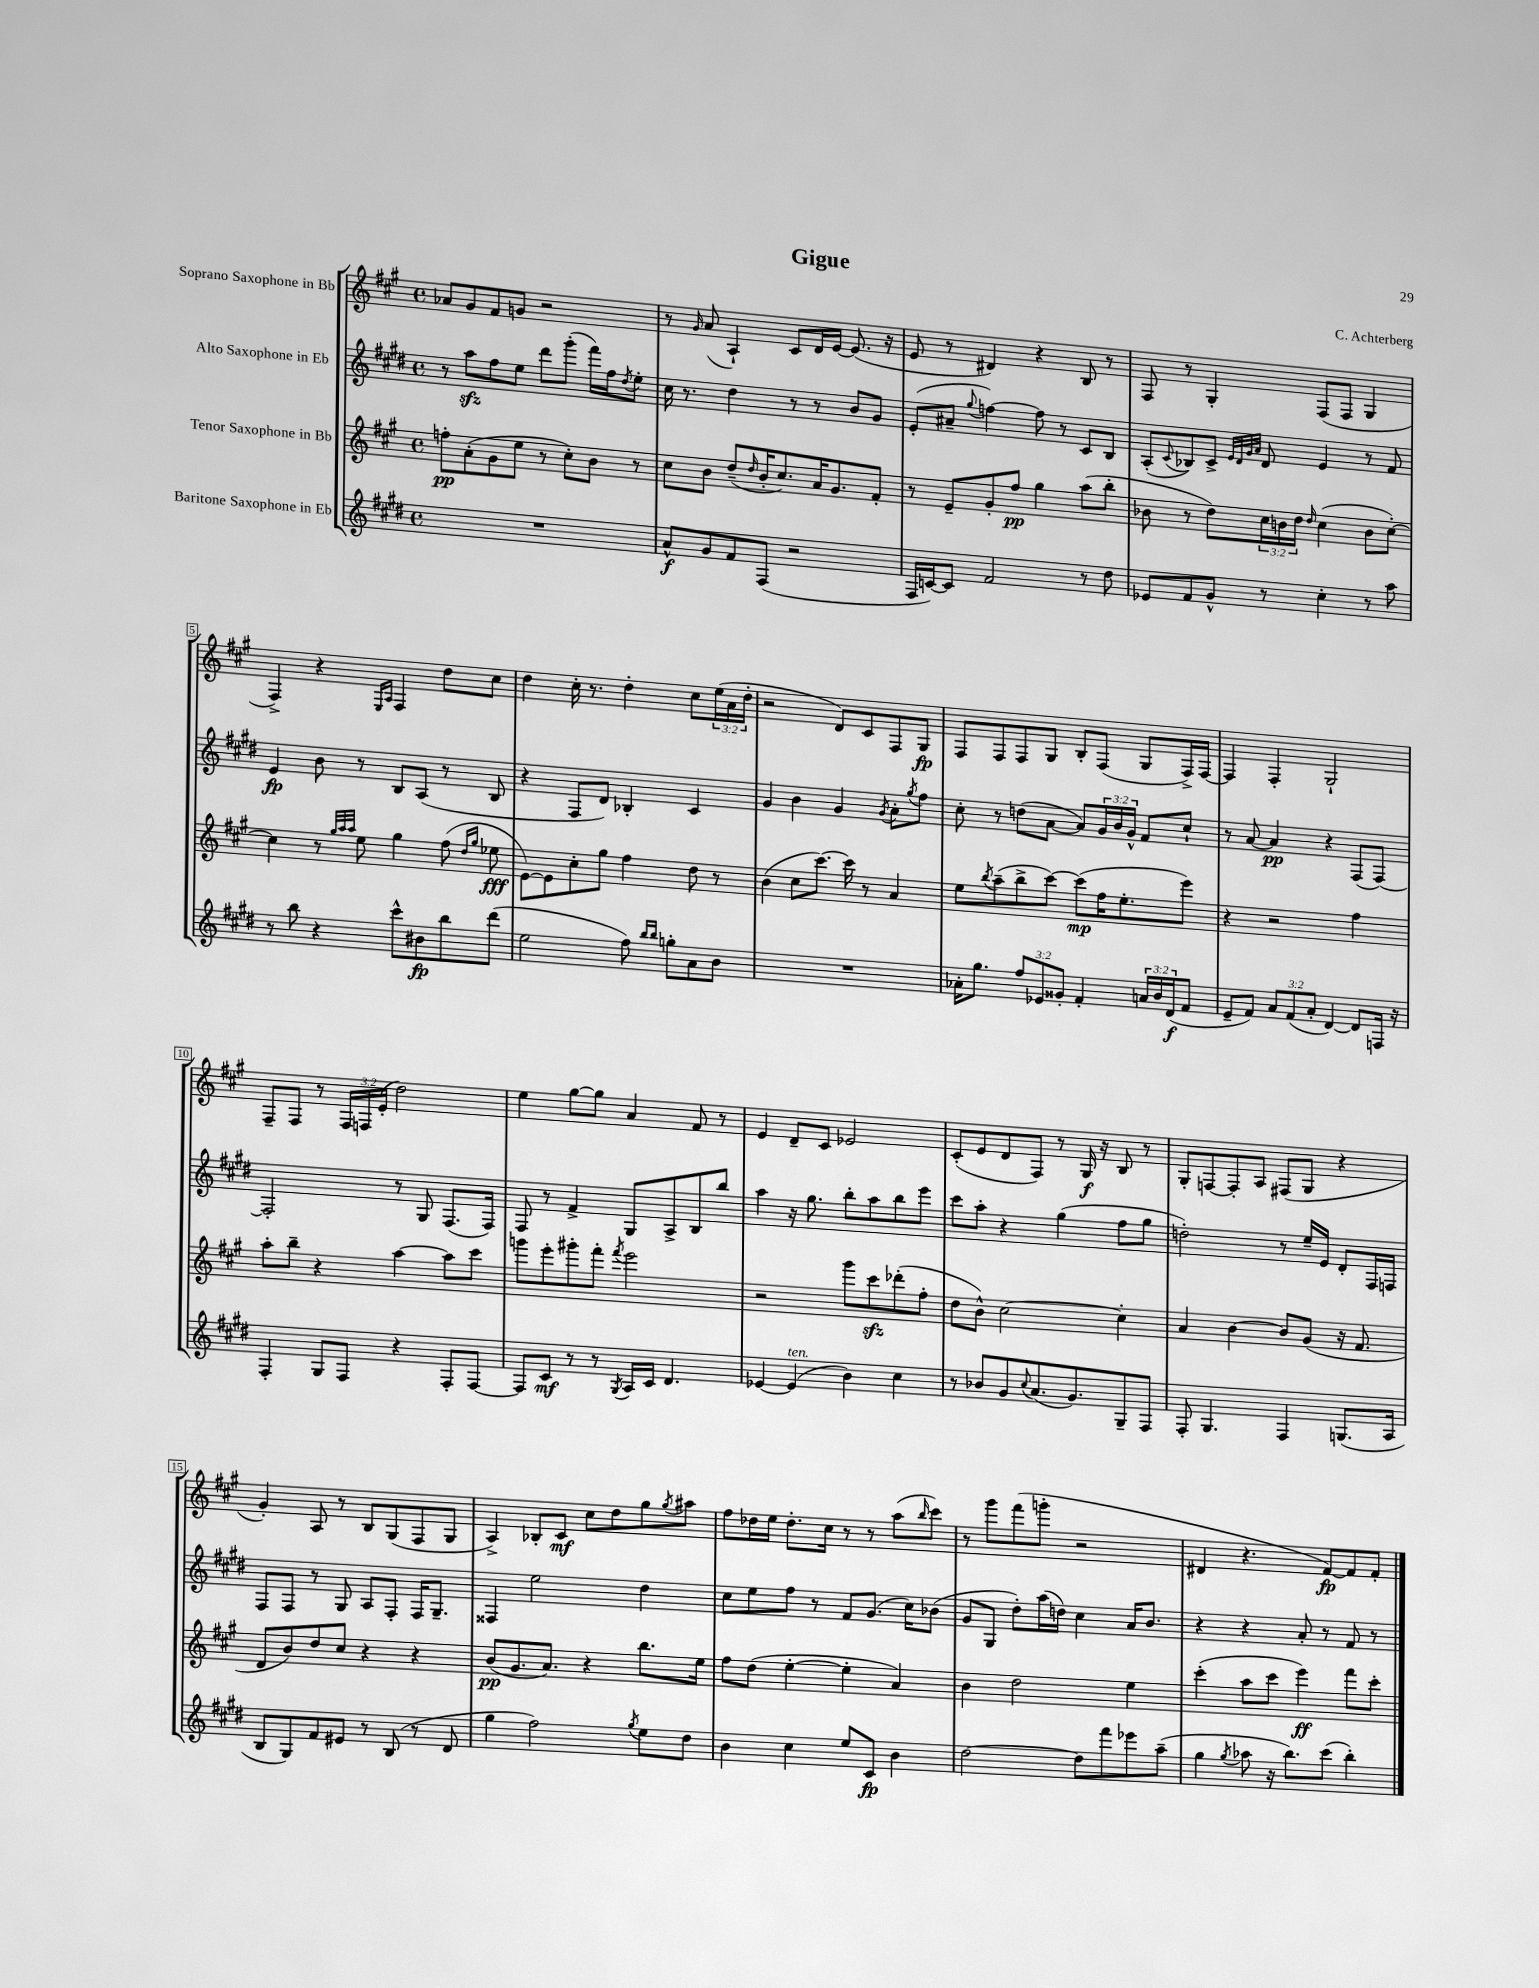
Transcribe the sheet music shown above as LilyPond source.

\header { title = "Gigue" composer = "C. Achterberg" }
<<
\new StaffGroup <<
\new Staff = "s0" \with { instrumentName = "Soprano Saxophone in Bb" } {
    \clef treble \key a \major \defaultTimeSignature \time 4/4 \override Staff.TupletNumber.text = #tuplet-number::calc-fraction-text
    aes'8 gis'8 fis'8 g'8 r2 |
    r8 \grace { gis'16 } a'8( a4-!) cis'8 d'16 e'16~ e'8.( r16 |
    e'8 r8 dis'4) r4 b8 r8 |
    fis8 r8 gis4-. fis8( fis8 gis4 |
    fis4->) r4 \grace { e16 a16 } fis4 d''8 cis''8 |
    d''4 cis''16-. r8. d''4-. cis''8 \tuplet 3/2 { e''16( a'16 d''16-. } |
    r2 d'8) cis'8 fis8 gis8\fp |
    fis8 fis8 fis8 gis8 b8-. fis8( gis8 fis16->) fis16~ |
    fis4 fis4-. gis2-! |
    fis8-- fis8 r8 \tuplet 3/2 { fis16 f16 e'16-.( } d''2) |
    e''4 gis''8~ gis''8 a'4 fis'8 r8 |
    e'4 d'8-- cis'8 ees'2 |
    cis'8-.( e'8 d'8 fis8) r8 gis16\f r16 b8 r8 |
    gis8-. f8~ f8-. a8 fis8( gis8 r4 |
    gis'4-.) a8 r8 b8 gis8( fis8 gis8 |
    a4->) bes8-. cis'8\mf cis''8 d''8 gis''8 \acciaccatura { gis''8 } ais''8 |
    fis''8 des''16 e''16 des''8.-. cis''16 r8 r8 a''8( \grace { b''16 } cis'''8) |
    r8 gis'''8 fis'''8( g'''8-. r2 |
    dis'4 r4. fis'8~\fp) fis'8 fis'8-. \bar "|." |
}
\new Staff = "s1" \with { instrumentName = "Alto Saxophone in Eb" } {
    \clef treble \key e \major \defaultTimeSignature \time 4/4 \override Staff.TupletNumber.text = #tuplet-number::calc-fraction-text
    r8 a''8\sfz fis''8 e''8 dis'''8 gis'''8-.( fis'''16) fis''16 \acciaccatura { dis''8 } e''8-. |
    cis''16 r8. dis''4 r8 r8 b'8 gis'8 |
    e'8-.( ais'8-- \appoggiatura { gis''8 } f''4~) f''8 r8 cis'8 b8 |
    a8-.( \appoggiatura { cis'8 } bes8) cis'8-> \grace { e'32 dis'32 gis'32 a'32 } dis'8 e'4 r8 fis'8 |
    e'4\fp b'8 r8 b8 a8( r8 b8 |
    r4 fis8 dis'8) bes4-. cis'4 |
    gis'4 b'4 gis'4 \acciaccatura { gis'8 } a'8-. \acciaccatura { gis''8 } fis''8 |
    cis''8-. r8 d''8( a'8~ a'8) \tuplet 3/2 { gis'16 b'16 gis'16-^ } fis'8 cis''8-! |
    r8 a'8~ a'4\pp r4 fis8( fis8~) |
    fis2-. r8 gis8 fis8.( fis16) |
    fis8 r8 fis'4-> gis8 a8-> b8 b''8 |
    a''4 r16 gis''8. b''8-. a''8 b''8 e'''8 |
    cis'''8 a''8-. r4 gis''4( fis''8 gis''8 |
    d''2-.) r8 e''16-- e'16 dis'8-. fis16 f16 |
    fis8 fis8 r8 gis8 a8 fis8-. fis16 gis8.-- |
    fisis4 e''2 dis''4 |
    cis''8 e''8 fis''8 r8 fis'8 gis'8.( cis''16) bes'8( |
    gis'8 gis8 dis''8-.) a''16( d''16) cis''4 a'16 b'8. |
    r4 r4 a'8-. r8 fis'8 r8 \bar "|." |
}
\new Staff = "s2" \with { instrumentName = "Tenor Saxophone in Bb" } {
    \clef treble \key a \major \defaultTimeSignature \time 4/4 \override Staff.TupletNumber.text = #tuplet-number::calc-fraction-text
    f''8-.\pp a'8-.( gis'8 e''8 r8 cis''8-.) b'8 r8 |
    cis''8 b'8 d''8--( \grace { d''16 } b'16-. cis''8.) a'16 gis'8. fis'8-. |
    r8 e'8-- gis'8-. fis''8\pp gis''4 a''8( b''8-. |
    bes'8 r8 d''8) \tuplet 3/2 { cis''16 b'16 d''16 } \grace { d''16 } cis''4( b'8 cis''8~-.) |
    cis''4 r8 \grace { gis''32 a''32 a''32 } e''8 gis''4 fis''8( \grace { d''16 gis''16 } ees''8\fff |
    e'8~) e'8 cis''8-. gis''8 fis''4 d''8 r8 |
    b'4( cis''8 cis'''8.~) cis'''16 r8 a'4 |
    e''8 \acciaccatura { b''8 } a''8--( b''8-> cis'''8~) cis'''8\mp( fis''16 e''8.-. e'''8) |
    r4 r2 fis''4 |
    a''8-. b''8-- r4 a''4~ a''8 cis'''8 |
    g'''8 e'''8-. gis'''8-. fis'''8-. \acciaccatura { fis'''8 } e'''2 |
    r2 gis'''8 cis'''8\sfz des'''8-.( fis''8-. |
    d''8 b'8-^) cis''2~ cis''4-. |
    a'4 b'4~ b'8 gis'8( r16 fis'8. |
    d'8 b'8) d''8 cis''8 r4 r4 |
    b'8\pp( gis'8. a'8.) r4 b''8. e''16 |
    fis''8 d''8( e''4~-. e''4-. a'4) |
    b'4 d''2 e''4 |
    cis'''4-.( a''8 cis'''8 e'''4\ff) fis'''8 cis'''8-. \bar "|." |
}
\new Staff = "s3" \with { instrumentName = "Baritone Saxophone in Eb" } {
    \clef treble \key e \major \defaultTimeSignature \time 4/4 \override Staff.TupletNumber.text = #tuplet-number::calc-fraction-text
    R1 |
    a'8-^\f gis'8 fis'8 fis8( r2 |
    fis16 c'16~) c'8 fis'2 r8 dis''8 |
    ees'8 fis'8 gis'8-^ r8 cis''4-. r8 a''8 |
    r8 b''8 r4 cis'''8-^ bis'8\fp b''8 dis'''8( |
    e''2 fis''8) \grace { b''16 b''16 } g''8-. a'8 b'8 |
    R1 |
    aes'16-. gis''8. \tuplet 3/2 { fis''8 ees'8 gisis'8-. } fis'4-. \tuplet 3/2 { a'16 b'16 dis'16\f( } fis'8 |
    e'8-- fis'8) \tuplet 3/2 { a'8 fis'8( a'8-. } dis'4~) dis'8 f16 r16 |
    fis4-. gis8 fis8 r4 fis8-. fis8~ |
    fis8 cis'8\mf r8 r8 \acciaccatura { gis8 } a16 cis'16 dis'4. |
    ees'4~ ees'4^\markup { \italic "ten." }( b'4) cis''4 |
    r8 bes'8 gis'8 \appoggiatura { cis''8 } a'8.( gis'8.) gis8-- fis8 |
    fis8-. gis4. fis4 g8.( a16 |
    b8 gis8) fis'8 eis'8 r8 b8( r8 dis'8 |
    gis''4 fis''2) \acciaccatura { gis''8 } e''8 dis''8 |
    b'4 cis''4 e''8 cis'8\fp b'4 |
    dis''2~ dis''8 fis'''8 ees'''8 a''8--( |
    gis''4 \acciaccatura { gis''8 } aes''8 r16 b''8.) cis'''8( b''4-.) \bar "|." |
}
>>
>>
\layout { \context { \Score \override BarNumber.stencil = #(make-stencil-boxer 0.1 0.3 ly:text-interface::print) } }
